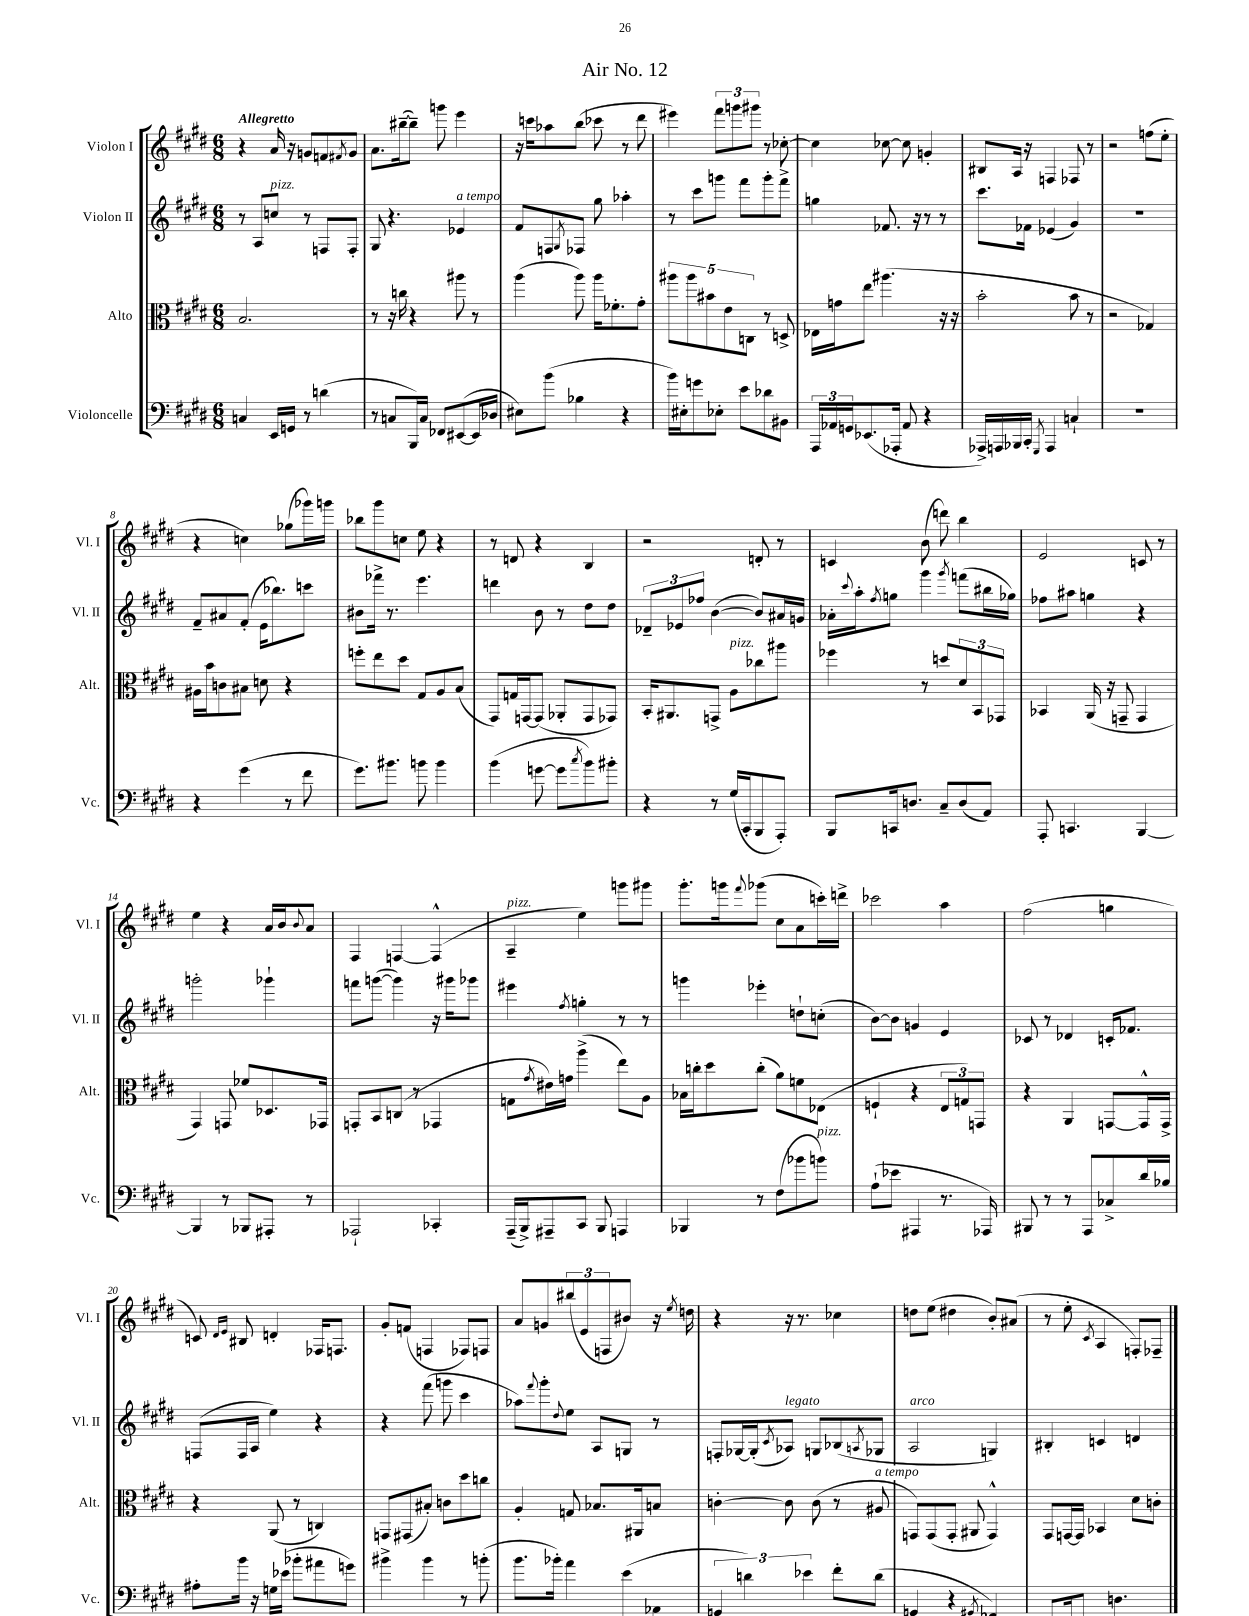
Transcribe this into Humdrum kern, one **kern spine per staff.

**kern	**kern	**kern	**kern
*staff4	*staff3	*staff2	*staff1
*clefF4	*clefC3	*clefG2	*clefG2
*k[f#c#g#d#]	*k[f#c#g#d#]	*k[f#c#g#d#]	*k[f#c#g#d#]
*M6/8	*M6/8	*M6/8	*M6/8
4C/	2.B/	8r	4r
.	.	8A/L	.
16EE/LL	.	8cc/J	16a/
16GG/JJ	.	.	16r
8r	.	8r	8g/L
(4d\	.	8F/L	8f/
.	.	.	8qf#/
.	.	8F'/J	8g/J
=	=	=	=
8r	8r	8G#/	8.a\L
8C/L	16r	4.r	.
.	16cc\	.	([16bb#~\k
16BBB/L)	4r	.	8bb#~\]J)
16C/JJ	.	.	.
8FF-/L	.	.	8ggg\
([8EE#/	8aa#\	4e-/	4eee\
16EE#/]L	8r	.	.
16D-/JJ	.	.	.
=	=	=	=
8E#\L)	(4aa\	8f#/L	16r
.	.	.	16ccc\LK
(8b\J	.	8F/	8aa-\
.	.	8qG#/	.
4B-\	8aa\)	8F-/J	(8bb\J
.	16aa\LK	8gg#\	8ccc-\
.	8.f-'\	.	.
4r	.	4aa-'\	8r
.	8g#'\J	.	8ddd#\
=	=	=	=
16b\LL)	10aa#\L	8r	4eee#\)
16E#'\J	.	.	.
.	10aa#\	.	.
8g\	.	8ccc#\L	.
.	10b#\	.	.
8E-'\J	.	8ggg\J	12fff#\L
.	10e\	.	.
.	.	.	12ggg\
8e\L	.	8fff#\L	.
.	10C\J	.	.
.	.	.	12ggg#\J
8d-\	8r	8ggg'\	8r
8BB#\J	8D^/	8fff#^\J	[8cc-'\
=	=	=	=
24AAA/LL	16E-\LL	4gg\	4cc-\]
24AA-/	.	.	.
.	16g\J	.	.
24GG/J	.	.	.
(8.EE-/	8ee\J	.	.
.	(4.aa#\	8.f-/	[8cc-\
16AAA-'/Jk	.	.	.
8AA-/	.	.	8cc-\]
.	.	16r	.
4r	.	8r	4g'/
.	16r	8r	.
.	16r	.	.
=	=	=	=
16AAA-^/LL)	2b'\	8.ccc#\L	8B#/L
16AAA/	.	.	.
16BBB-/	.	.	16A/Jk
16CC#'/JJ	.	16f-\Jk	16r
8qGGG#/	.	.	.
4AAA/	.	(4e-/	4F/
4C`/	8b\	4g#/)	8F-/
.	8r	.	8r
=	=	=	=
2.r	2r	2.r	2r
.	4G-/)	.	(8ff\L
.	.	.	8ee'\J
=	=	=	=
4r	16A#\LL	8f#~/L	4r
.	16b\J	.	.
.	8c\	8a#/	.
(4g#\	8B#\J	(8f#'/J	4cc\)
.	8d\	16e\LK	.
.	.	8.bb-\)	.
8r	4r	.	(8gg-\L
8f#\	.	8ccc\J	16ggg-\L)
.	.	.	16ggg\JJ
=	=	=	=
8.g#\L)	8ff'\L	8b#\L	8bb-\L
.	8ee\	16fff-^\Jk	8ggg#\
8.b#\J	.	8.r	.
.	8dd#\J	.	8cc\J
8b\	8G#/L	4.eee\	8ee\
4b\	8A/	.	4r
.	(8B/J	.	.
=	=	=	=
(4b\	8GG#/L)	4ddd\	8r
.	16G/L	.	8d/
.	[16GG/J	.	.
[8g\	(8GG/]J	8b\	4r
8g\]L	8AA-'/L	8r	.
8qcc#/	.	.	.
8b\)	8GG/	8dd#\L	4B/
8b#'\J	8GG-/J)	8dd#\J	.
=	=	=	=
4r	16BB'/LK	12d-~/L	2r
.	8.AA#/	.	.
.	.	12e-/	.
.	.	12ff-/J	.
8r	8GG^/J	([4b\	.
(16G#/LL	8A\L	.	.
16CC#'/J	.	.	.
8BBB/	8cc-\	8b/]L)	8d'/
8AAA'/J)	8aa#\J	16a#/L	8r
.	.	16g/JJ	.
=	=	=	=
8BBB/L	4ff-\	16a-'\LL	4c/
.	.	8qqccc#/	.
.	.	16aa'\J	.
.	.	8qff#/	.
16CC/k	.	8gg\J	.
8.D/J	.	.	.
.	8r	4ggg#\	(8b\
8C#~/L	8dd/L	.	8ddd\)
.	.	8qggg#/	.
(8D/	12d#/	(8fff\L	4bb\
.	12BB/	.	.
8AA/J)	.	16bb#\L	.
.	12GG-/J	.	.
.	.	16gg-\JJ)	.
=	=	=	=
8AAA'/	4BB-/	8ff-\L	2e/
4.CC/	.	8aa#\J	.
.	(16AA/	4gg\	.
.	16r	.	.
.	8GG~/	.	.
[4BBB/	4GG/	4r	8c/
.	.	.	8r
=	=	=	=
4BBB/]	4GG#/)	2ggg'\	4ee\
8r	8GG/	.	4r
8BBB-/L	8f-/L	.	.
8AAA#'/J	8.D-/	4ggg-`\	16a/LL
.	.	.	16b/J
.	.	.	8qqb/
8r	.	.	8a/J
.	16GG-/Jk	.	.
=	=	=	=
2AAA-`/	8GG'/L	8fff\L	4F#/
.	8BB/	([8ggg\J	.
.	(8C/J	4ggg\])	[4F/
.	8r	.	.
4CC-'/	4GG-/	16r	(4F^^/]
.	.	16ggg#\LK	.
.	.	8ggg-\J	.
=	=	=	=
(16AAA~/LL	8G\L	4eee#\	4A~/
16BBB^/J)	.	.	.
.	8qg#/	.	.
8AAA#~/	16e#\L)	.	.
.	16g\JJ	.	.
.	.	8qff#/	.
8CC#/J	(4aa^\	4gg'\	4ee\)
8BBB/	.	.	.
4AAA/	8ee\L)	8r	8ggg\L
.	8A\J	8r	8ggg#\J
=	=	=	=
4BBB-/	16B-\LL	4ggg\	8.ggg#'\L
.	16cc'\J	.	.
.	8dd#\	.	.
.	.	.	16ggg\k
.	.	.	8qqfff#/
8r	(8cc'\J	4eee-'\	(8ggg-\J
(8F#\L	8a\L)	.	8cc#\L
8b-\	8f\	8dd`\L	8a\
8b\J)	(8E-\J	(8cc'\J	16ccc'\L)
.	.	.	16ddd^\JJ
=	=	=	=
(8A`\L	4F`/	[8b\L)	2ccc-\
8e-\J	.	8b\]J	.
4AAA#/	4r	4g/	.
8.r	12E/L	4e/	4aa\
.	12G/)	.	.
.	12GG/J	.	.
16AAA-/)	.	.	.
=	=	=	=
8BBB#/	4r	8c-/	(2ff#\
8r	.	8r	.
8r	4AA/	4d-/	.
8AAA/L	.	.	.
8C-^/	[8GG/L	16c'/LK	4gg\
.	.	8.f-/J	.
16d#/L	16GG^^/]L	.	.
16B-/JJ	16GG^/JJ	.	.
=	=	=	=
8A#'\L	4r	(8F/L	8c/)
.	.	.	16qqd#/LL
.	.	.	16qqe/JJ
16b\Jk	.	16F/L	8B#/
16r	.	16A/JJ	.
16G\LL	(8AA/	4ee\)	4d'/
(16e-\JJ	.	.	.
8b-'\L	8r	.	.
8a#\	4C/)	4r	16F-/LK
.	.	.	8.F/J
8g\J)	.	.	.
=	=	=	=
4b#^\	8GG/L	4r	8g#'/L
.	(8GG#/	.	(8f/J
4b#\	8B#'/J)	(8fff#\	4F/
.	8c\L	8ggg\	.
8r	8dd#\	4ccc#\	8F-/L)
(8b'\	8cc\J	.	8F/J
=	=	=	=
8.b\L	4A'/	8aa-\L)	8a/L
.	.	8qqfff#/	.
.	.	8ggg#'\	8g/
16b-'\Jk)	.	.	.
.	.	8qqdd#/	.
4a\	8G/	8ee\J	(12bb#/
.	.	.	12e/
.	8.B-/L	8A/L	.
.	.	.	12F/
(8e\L	.	8G/J	8b#/J)
.	16AA#/k	.	.
8AA-\J	8B/J	8r	16r
.	.	.	8qee/
.	.	.	16dd\
=	=	=	=
6GG/	[4c'\	8F'/L	4r
.	.	[16G-/L	.
6d\)	.	.	.
.	.	(16G-'/]J	.
.	.	8qc#/	.
.	8c\]	8A-/J)	16r
.	.	.	8.r
6e-\	.	.	.
.	(8c\	8G/L	.
8f#'\L	8r	(8B-/	4cc-\
.	.	8qA/	.
(8d\J	8A#/	8G-/J	.
=	=	=	=
4GG/	8GG/L)	2A/	8dd\L
.	(8GG/	.	(8ee\J
4r	8GG'/J	.	4dd#\
.	8AA#/	.	.
8qGG#/	.	.	.
4FF-/)	4GG^^/)	4G/)	8b'/L)
.	.	.	(8a#/J
=	=	=	=
[8AAA#'/L	8GG#/L	4B#'/	8r
16AAA#/]k	[16GG/L	.	8ee'\
8.CC#'/J	16GG/]JJ	.	.
.	.	.	8qc#/
.	4BB-/	4c/	4A/
4.D\	.	.	.
.	8d#\L	4d/	8F'/L)
.	8c'\J	.	8F-~/J
==	==	==	==
*-	*-	*-	*-
